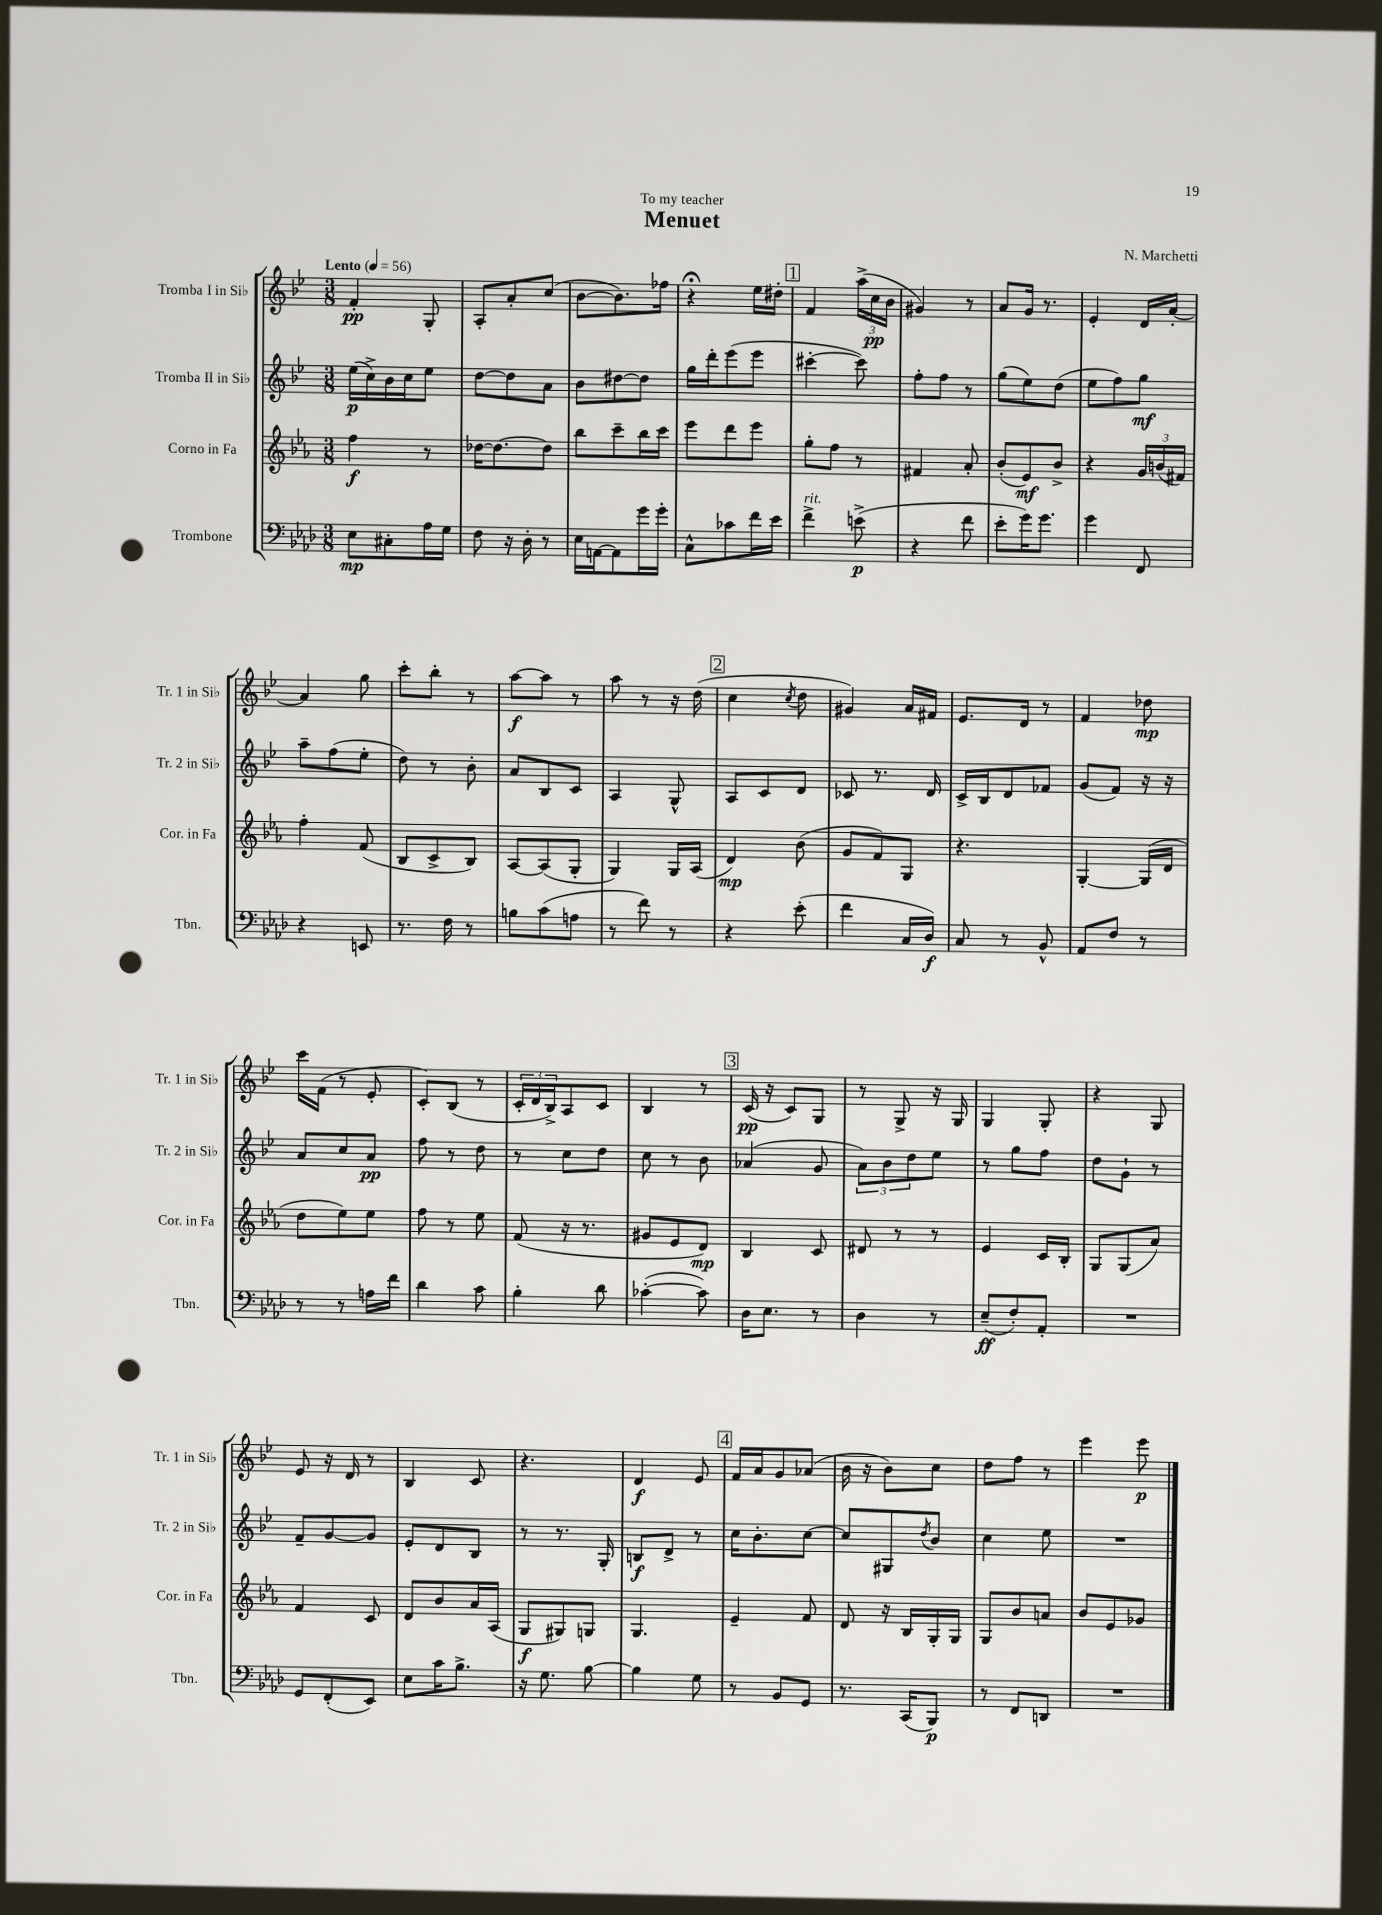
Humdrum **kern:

**kern	**dynam	**kern	**dynam	**kern	**dynam	**kern	**dynam
*part4	*part4	*part3	*part3	*part2	*part2	*part1	*part1
*staff4	*staff4	*staff3	*staff3	*staff2	*staff2	*staff1	*staff1
*I"Trombone	*	*I"Corno in Fa	*	*I"Tromba II in Si♭	*	*I"Tromba I in Si♭	*
*I'Tbn.	*	*I'Cor. in Fa	*	*I'Tr. 2 in Si♭	*	*I'Tr. 1 in Si♭	*
*clefF4	*	*clefG2	*	*clefG2	*	*clefG2	*
*k[b-e-a-d-]	*	*k[b-e-a-]	*	*k[b-e-]	*	*k[b-e-]	*
*M3/8	*	*M3/8	*	*M3/8	*	*M3/8	*
*MM56	*	*MM56	*	*MM56	*	*MM56	*
=1	=1	=1	=1	=1	=1	=1	=1
!	!	!	!	!	!	!LO:TX:a:B:t=Lento	!
8E-\L	mp	4ff\	f	(16ee-\LL	p	4f'/	pp
.	.	.	.	16cc^\)	.	.	.
8C#X'\	.	.	.	16b-\	.	.	.
.	.	.	.	16cc\J	.	.	.
16A-\L	.	8r	.	8ee-\J	.	8G'/	.
16G\JJ	.	.	.	.	.	.	.
=2	=2	=2	=2	=2	=2	=2	=2
8F\	.	[16dd-X\KL	.	[8dd\L	.	8A'/L	.
.	.	8.dd-\_	.	.	.	.	.
16r	.	.	.	8dd\]	.	8a'/	.
16D-'\	.	.	.	.	.	.	.
8r	.	8dd-\J]	.	8a\J	.	(8cc/J	.
=3	=3	=3	=3	=3	=3	=3	=3
16E-\LL	.	8bb-\L	.	8b-\L	.	[8b-\L	.
[16AAn\J	.	.	.	.	.	.	.
8AA\]	.	8ccc~\	.	[8dd#X\	.	8.b-\])	.
16g\L	.	16bb-\L	.	8dd#\J]	.	.	.
16g'\JJ	.	16ccc\JJ	.	.	.	16ff-X\Jk	.
=4	=4	=4	=4	=4	=4	=4	=4
8C^^\L	.	8eee-\L	.	16gg\LL	.	4r;<	.
.	.	.	.	16ddd'\J	.	.	.
8c-X\	.	8ddd\	.	(8eee-\	.	.	.
16f\L	.	8eee-\J	.	8eee-\J	.	16ee-\LL	.
16e-\JJ	.	.	.	.	.	16dd#X'\JJ	.
!!LO:REH:place=s1:t=1
=5	=5	=5	=5	=5	=5	=5	=5
!LO:TX:a:i:t=rit.	!	!	!	!	!	!	!
4f^\	.	8gg'\L	.	[4ccc#X'\	.	4f/	.
.	.	8ff\J	.	.	.	.	.
(8en^\	p	8r	.	8ccc#\])	.	(24aa^\LL	.
.	.	.	.	.	.	24cc\	pp
.	.	.	.	.	.	24b-\JJ	.
=6	=6	=6	=6	=6	=6	=6	=6
4r	.	4f#X/	.	8ff'\L	.	4g#X/)	.
.	.	.	.	8ff\J	.	.	.
8f\	.	8a-'/	.	8r	.	8r	.
=7	=7	=7	=7	=7	=7	=7	=7
8e-'\L	.	(8b-'/L	.	(8gg\L	.	8a/L	.
16g\K)	.	8e-/)	mf	8ee-\)	.	16g/Jk	.
8.g\J	.	.	.	.	.	8.r	.
.	.	8b-^/J	.	(8dd\J	.	.	.
=8	=8	=8	=8	=8	=8	=8	=8
4g\	.	4r	.	8ee-\L	.	4e-'/	.
.	.	.	.	8ff\)	.	.	.
8FF/	.	24g/LL	.	8gg\J	mf	16d/LL	.
.	.	(24bn/	.	.	.	.	.
.	.	.	.	.	.	[16a'/JJ	.
.	.	24f#X/JJ)	.	.	.	.	.
!!LO:LB:g=z
=9	=9	=9	=9	=9	=9	=9	=9
4r	.	4ff'\	.	8aa~\L	.	4a/]	.
.	.	.	.	(8ff\	.	.	.
8EEn/	.	(8f/	.	8ee-'\J	.	8gg\	.
=10	=10	=10	=10	=10	=10	=10	=10
8.r	.	8B-/L	.	8dd\)	.	8ccc'\L	.
.	.	8c^/	.	8r	.	8bb-'\J	.
16F\	.	.	.	.	.	.	.
8r	.	8B-/J)	.	8b-'\	.	8r	.
=11	=11	=11	=11	=11	=11	=11	=11
8Bn\L	.	[8A-/L	.	8a/L	.	[8aa\L	f
(8c\	.	(8A-/]	.	8B-/	.	8aa\J]	.
8An\J	.	8G'/J	.	8c/J	.	8r	.
=12	=12	=12	=12	=12	=12	=12	=12
8r	.	4G/)	.	4A/	.	8aa\	.
8f\)	.	.	.	.	.	8r	.
8r	.	16G/LL	.	8G^^/	.	16r	.
.	.	(16A-/JJ	.	.	.	(16dd\	.
!!LO:REH:place=s1:t=2
=13	=13	=13	=13	=13	=13	=13	=13
4r	.	4d/)	mp	8A/L	.	4cc\	.
.	.	.	.	8c/	.	.	.
.	.	.	.	.	.	8qcc/	.
(8e-'\	.	(8b-\	.	8d/J	.	8dd\	.
=14	=14	=14	=14	=14	=14	=14	=14
4f\	.	8g/L	.	8c-X/	.	4g#X/)	.
.	.	8f/)	.	8.r	.	.	.
16C/LL	.	8G/J	.	.	.	16a/LL	.
16D-/JJ)	f	.	.	16d/	.	16f#X/JJ	.
=15	=15	=15	=15	=15	=15	=15	=15
8C/	.	4.r	.	16c^/LL	.	8.e-/L	.
.	.	.	.	16B-/J	.	.	.
8r	.	.	.	8d/	.	.	.
.	.	.	.	.	.	16d/Jk	.
8BB-^^/	.	.	.	8f-X/J	.	8r	.
=16	=16	=16	=16	=16	=16	=16	=16
8AA-/L	.	[4G'/	.	(8g/L	.	4f/	.
8F/J	.	.	.	8f/J)	.	.	.
8r	.	(16G/LL]	.	16r	.	8dd-X\	mp
.	.	16d/JJ	.	16r	.	.	.
!!LO:LB:g=z
=17	=17	=17	=17	=17	=17	=17	=17
8r	.	8dd\L	.	8a/L	.	16ccc\LL	.
.	.	.	.	.	.	(16f\JJ	.
8r	.	8ee-\)	.	8cc/	.	8r	.
16An\LL	.	8ee-\J	.	8a/J	pp	8e-'/	.
16f\JJ	.	.	.	.	.	.	.
=18	=18	=18	=18	=18	=18	=18	=18
4d-\	.	8ff\	.	8ff\	.	8c'/L)	.
.	.	8r	.	8r	.	(8B-/J	.
8c\	.	8ee-\	.	8dd\	.	8r	.
=19	=19	=19	=19	=19	=19	=19	=19
4B-'\	.	(8f/	.	8r	.	24c'/LL	.
.	.	.	.	.	.	24d/	.
.	.	.	.	.	.	24B-^/J)	.
.	.	16r	.	8cc\L	.	8A/	.
.	.	8.r	.	.	.	.	.
8d-\	.	.	.	8dd\J	.	8c/J	.
=20	=20	=20	=20	=20	=20	=20	=20
([4c-X'\	.	8g#X/L	.	8cc\	.	4B-/	.
.	.	8e-/	.	8r	.	.	.
8c-\])	.	8d/J)	mp	8b-\	.	8r	.
!!LO:REH:place=s1:t=3
=21	=21	=21	=21	=21	=21	=21	=21
16D-\KL	.	4B-/	.	(4a-X/	.	(16c/	pp
8.E-\J	.	.	.	.	.	16r	.
.	.	.	.	.	.	8c/L)	.
8r	.	8c/	.	8g/	.	8G/J	.
=22	=22	=22	=22	=22	=22	=22	=22
4D-\	.	8d#X/	.	12a\L)	.	8r	.
.	.	.	.	12b-\	.	.	.
.	.	8r	.	.	.	8G^/	.
.	.	.	.	12dd\	.	.	.
8r	.	8r	.	8ee-\J	.	16r	.
.	.	.	.	.	.	16G/	.
=23	=23	=23	=23	=23	=23	=23	=23
(8E-~/L	ff	4e-/	.	8r	.	4G/	.
8F'/)	.	.	.	8gg\L	.	.	.
8AA-'/J	.	16c/LL	.	8ff\J	.	8G'/	.
.	.	16B-'/JJ	.	.	.	.	.
=24	=24	=24	=24	=24	=24	=24	=24
4.r	.	8G/L	.	8dd\L	.	4r	.
.	.	(8G/	.	8g`\J	.	.	.
.	.	8a-/J)	.	8r	.	8G/	.
!!LO:LB:g=z
=25	=25	=25	=25	=25	=25	=25	=25
8GG/L	.	4f/	.	8f~/L	.	8e-/	.
(8FF'/	.	.	.	[8g/	.	16r	.
.	.	.	.	.	.	16d/	.
8EE-/J)	.	8c/	.	8g/J]	.	8r	.
=26	=26	=26	=26	=26	=26	=26	=26
8E-\L	.	8d/L	.	8e-'/L	.	4B-/	.
16c\K	.	8b-/	.	8d/	.	.	.
8.B-^\J	.	.	.	.	.	.	.
.	.	16a-/L	.	8B-/J	.	8c/	.
.	.	(16A-/JJ	.	.	.	.	.
=27	=27	=27	=27	=27	=27	=27	=27
16r	.	8G/L	f	8r	.	4.r	.
8.G\	.	.	.	.	.	.	.
.	.	8G#X/)	.	8.r	.	.	.
[8B-\	.	8Gn/J	.	.	.	.	.
.	.	.	.	16G'/	.	.	.
=28	=28	=28	=28	=28	=28	=28	=28
4B-\]	.	4.G/	.	8Bn/L	f	4d/	f
.	.	.	.	8d^/J	.	.	.
8G\	.	.	.	8r	.	8e-/	.
!!LO:REH:place=s1:t=4
=29	=29	=29	=29	=29	=29	=29	=29
8r	.	4e-~/	.	16cc\KL	.	16f/LL	.
.	.	.	.	8.b-'\	.	16a/J	.
8BB-/L	.	.	.	.	.	8g/	.
8GG/J	.	8f/	.	[8cc\J	.	(8a-X/J	.
=30	=30	=30	=30	=30	=30	=30	=30
8.r	.	8d/	.	8cc/L]	.	16b-\	.
.	.	.	.	.	.	16r	.
.	.	16r	.	8G#X/	.	8b-\L)	.
(16CC/KL	.	16B-/LL	.	.	.	.	.
.	.	.	.	8qdd/	.	.	.
8BBB-/J)	p	16G'/	.	8b-/J	.	8cc\J	.
.	.	16G/JJ	.	.	.	.	.
=31	=31	=31	=31	=31	=31	=31	=31
8r	.	8G/L	.	4cc\	.	8dd\L	.
8FF/L	.	8b-/	.	.	.	8ff\J	.
8DDn/J	.	8an/J	.	8ee-\	.	8r	.
=32	=32	=32	=32	=32	=32	=32	=32
4.r	.	8b-/L	.	4.r	.	4eee-\	.
.	.	8e-/	.	.	.	.	.
.	.	8g-X/J	.	.	.	8eee-\	p
==	==	==	==	==	==	==	==
*-	*-	*-	*-	*-	*-	*-	*-
